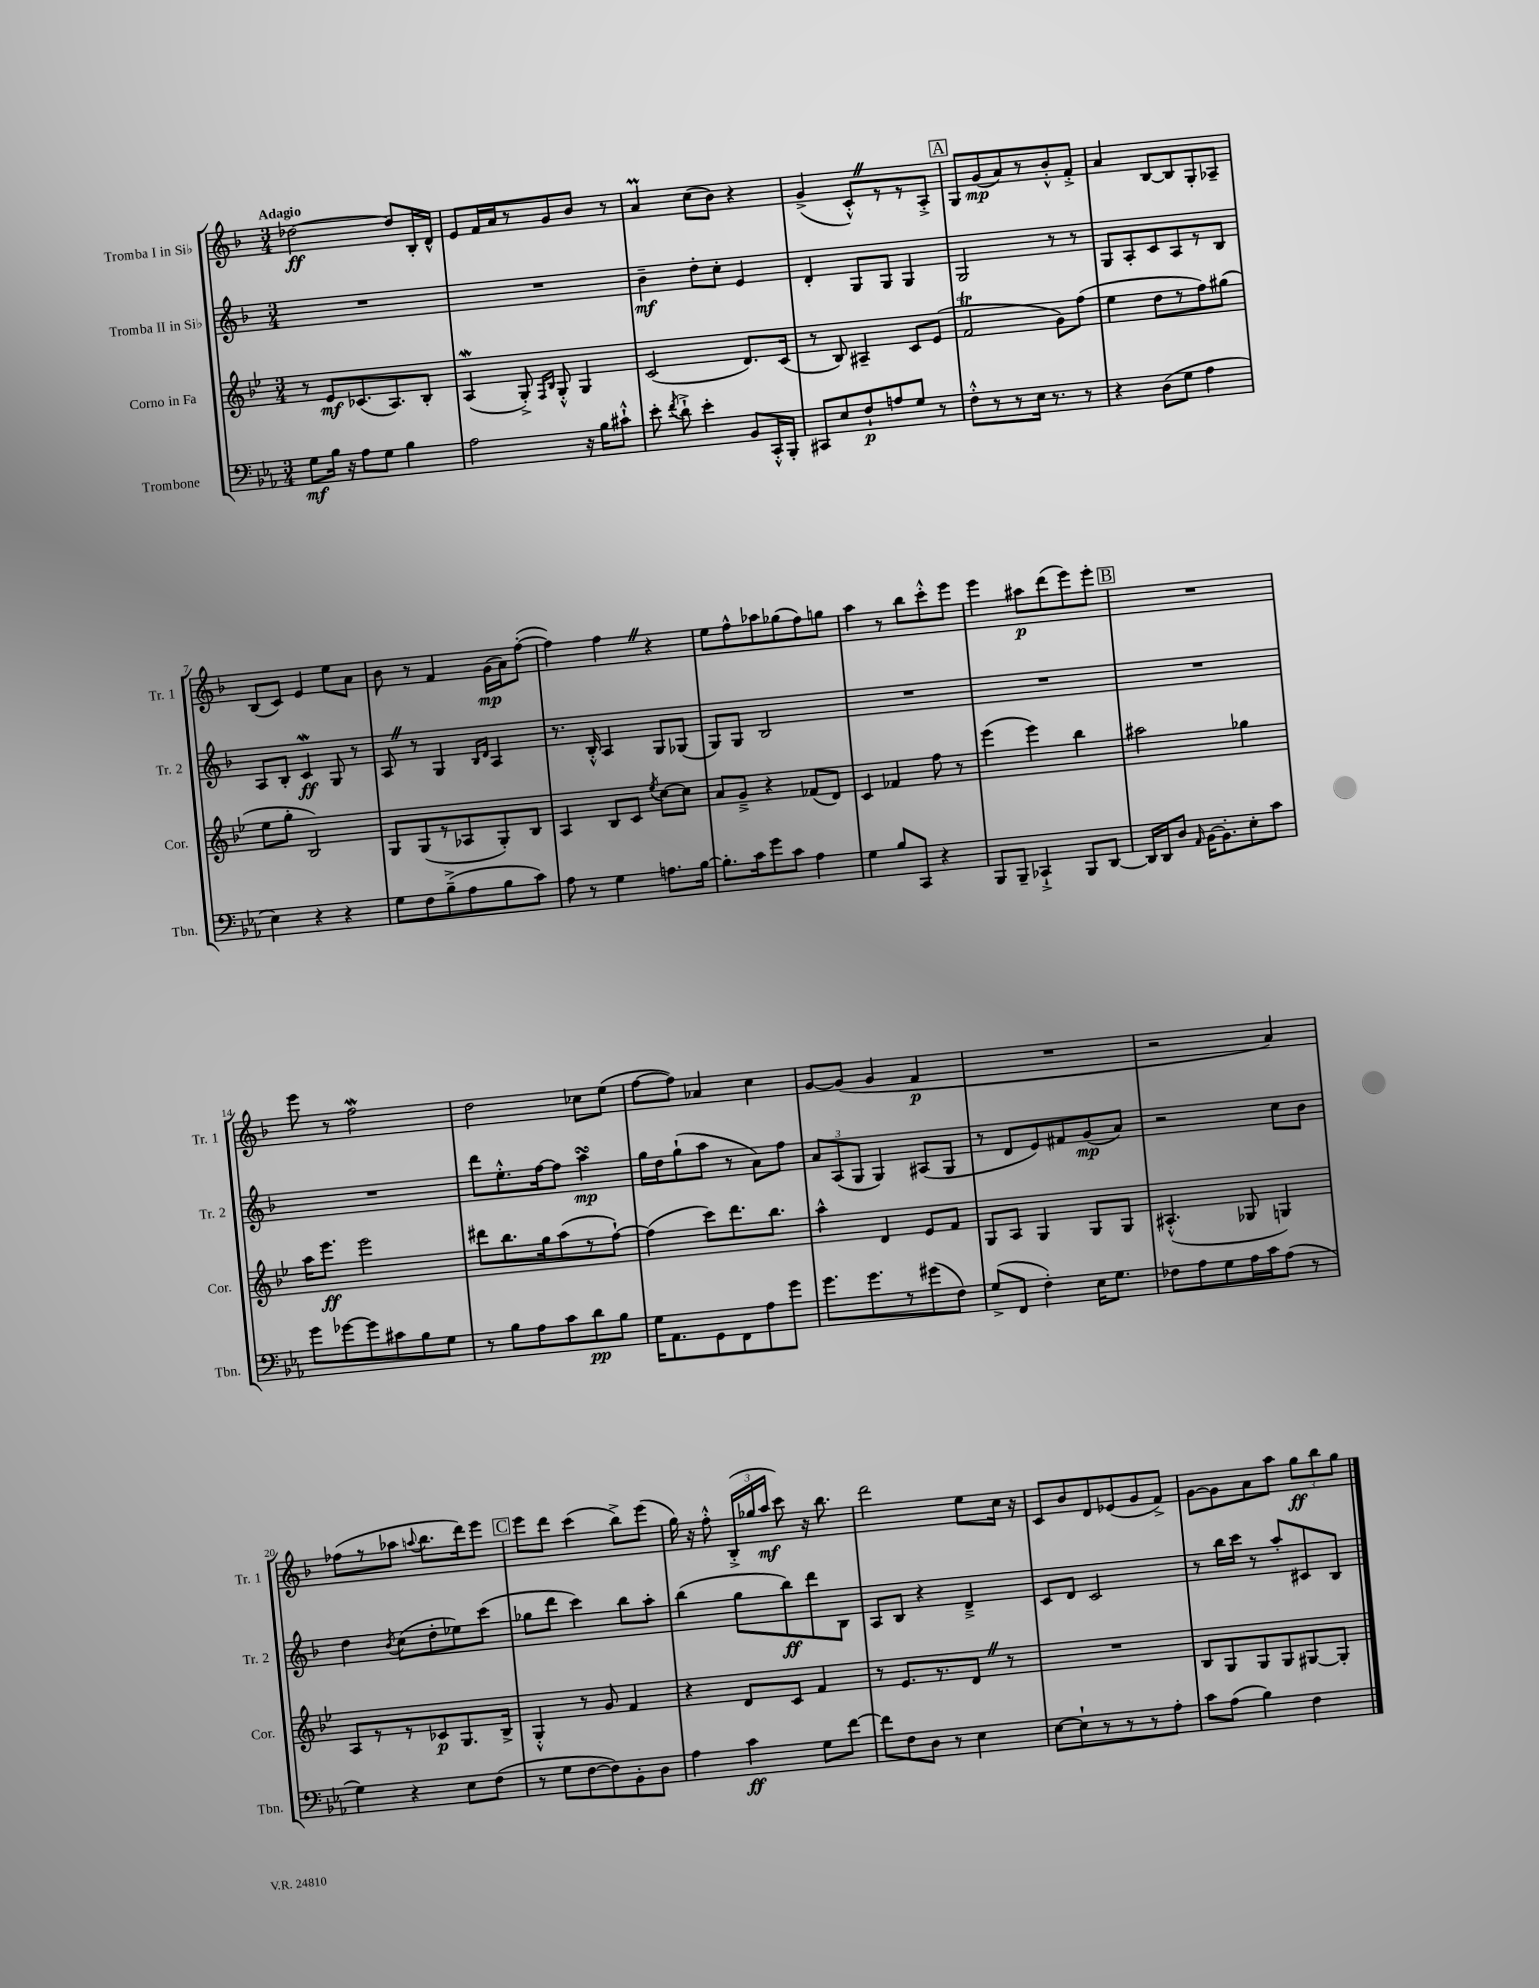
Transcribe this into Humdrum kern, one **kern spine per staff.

**kern	**kern	**kern	**kern
*staff4	*staff3	*staff2	*staff1
*clefF4	*clefG2	*clefG2	*clefG2
*k[b-e-a-]	*k[b-e-]	*k[b-]	*k[b-]
*M3/4	*M3/4	*M3/4	*M3/4
8G	8r	2.r	[2dd-
16B-	8e-	.	.
16r	.	.	.
8A-	(8.c-	.	.
8G	.	.	.
.	8.A)	.	.
4B-	.	.	8dd-]
.	8B-'	.	16B-'
.	.	.	16d^^
=	=	=	=
2A-	(4A	2.r	8e
.	.	.	16f
.	.	.	16a
.	8G'^)	.	8r
.	16qqF	.	.
.	16qqB-	.	.
.	8G'^^	.	8g
16r	4G	.	8b-
16B-	.	.	.
8c#`^^	.	.	8r
=	=	=	=
8e-'	(2c	4b-~	4a
8qf	.	.	.
8d`^	.	.	.
4e-'	.	8dd'	(8cc
.	.	8cc'	8b-)
8BB-	8.d)	4e	4r
16CC'^^	.	.	.
16BBB-'	(16c	.	.
=	=	=	=
8CC#	8r	4d'	(4g^
8E-	8B-)	.	.
8F`	4A#~	8G	8c'^^)
8A	.	8G	8r
8G	8c	4G	8r
8r	(8e-	.	8A'^
=	=	=	=
8F'^^	2f	2G	8G
8r	.	.	(8g
8r	.	.	8a)
16E-	.	.	8r
8.r	.	.	.
.	8g)	8r	8b-'^^
8r	(8ff	8r	8f'^
=	=	=	=
4r	4ee-	8G	4a
.	.	8A'	.
(8D	8dd	8c	[8B-
8G	8r	8A	8B-]
4A-	8ff)	8r	8G'
.	(8gg#	8B-	8A-~
=	=	=	=
4E-)	8ee-	8A	(8B-
.	8gg'	8B-'	8c)
4r	2B-)	4c	4e
4r	.	8G	8ee
.	.	8r	8a
=	=	=	=
8G	8G	8A	8b-
8F	(8G	8r	8r
(8B-~^	8r	4G	4f
8A-	8A-	.	.
.	.	16qqB-	.
.	.	16qqd	.
8B-	8G')	4A	(16g
.	.	.	16a)
8c)	8B-	.	([8ff'
=	=	=	=
8A-	4A	8.r	4ff])
8r	.	.	.
.	.	16B-'^^	.
4G	8B-	4A	4ff
.	8c	.	.
.	8qee-	.	.
8.A	[8cc	8G	4r
.	8cc]	(8G-	.
[16B-	.	.	.
=	=	=	=
8.B-']	8a	8G)	8ee
.	8g~^	8G	8ff^^
16c	.	.	.
8g	4r	2B-	8aa-
8c	.	.	(8gg-
4A-	(8f-	.	8ff)
.	8d)	.	8gg
=	=	=	=
4G	4c	2.r	4aa
8B-	4f-	.	8r
8CC	.	.	8bb-
4r	8ff	.	8ccc'^^
.	8r	.	8eee
=	=	=	=
8BBB-	(4eee-	2.r	4eee
8BBB-~	.	.	.
4CC-`^	4eee-)	.	8aa#
.	.	.	(8ddd
8BBB-	4bb-	.	8eee)
[8DD	.	.	8eee'
=	=	=	=
16DD]	2aa#	2.r	2.r
16DD	.	.	.
8D	.	.	.
16qqAA-	.	.	.
[16BB-	.	.	.
8.BB-']	.	.	.
8E-'	4gg-	.	.
8c	.	.	.
=	=	=	=
8g	16aa	2.r	8eee
.	8.eee-	.	.
[8g-	.	.	8r
8g-]	2eee-	.	2ff
8c#	.	.	.
8B-	.	.	.
8G	.	.	.
=	=	=	=
8r	8ddd#	8ddd	2dd
8B-	8.bb-	8.ee'^^	.
8A-	.	.	.
.	16gg	[16ff	.
8c	(8aa	8ff]	.
8d	8r	4aa	8cc-
8B-	[8ff`)	.	(8ee
=	=	=	=
16G	(4ff]	16gg	[8ff
8.AA-	.	16dd	.
.	.	(8gg`	8ff])
8GG	8ccc)	8aa	4a-
8FF	8.ddd	8r	.
8A-	.	8a)	4cc
.	8.bb-	.	.
8g	.	8ff	.
=	=	=	=
8.g	4aa^^	12a	[8g
.	.	(12A	.
.	.	.	(8g]
.	.	12G	.
8.g	.	.	.
.	4d	4G)	4g
8r	.	.	.
(8g#	8e-	(8A#	4f
8F)	8f	8G	.
=	=	=	=
(8G^	8G	8r	2.r
8FF	8A	8d	.
4F')	4G	8e)	.
.	.	8f#	.
16E-	8G	(8g	.
8.G	.	.	.
.	8G	8a)	.
=	=	=	=
8F-	(4.A#'^^	2r	2r
8A-	.	.	.
8G	.	.	.
16A-	8G-	.	.
16c	.	.	.
(8A-	4G)	8cc	4a)
8r	.	8b-	.
=	=	=	=
4G)	8A	4dd	(8ff-
.	8r	.	8r
.	.	8qb-	.
4r	8r	(8cc	8aa-
.	.	.	8qqaa
.	8c-	8dd'	8.bb-
8E-	8.G	8ee-)	.
.	.	.	16ddd)
(8F	.	(8ccc	8eee
.	16B-^	.	.
=	=	=	=
8r	4G'^^	8gg-	8eee
8G	.	8ddd	8ddd
[8F	8r	4ccc)	(4ccc
8F])	8g	.	.
8BB-'	4f	8bb-	8bb-^)
8D	.	8aa'	(8eee
=	=	=	=
4A-	4r	(4bb-	16gg)
.	.	.	16r
.	.	.	8ff'^^
4c	8d	8gg	(24B-'^
.	.	.	24gg-
.	.	.	24aa
.	8c	8bb-)	8ccc)
8G	4f	8ddd	16r
.	.	.	8.bb-
[8f	.	8B-	.
=	=	=	=
8f]	8r	8A	2ddd
8F	8.e-	8B-	.
8D	.	4r	.
.	8.r	.	.
8r	.	.	.
4E-	8d	4d~^	8ee
.	8r	.	16cc
.	.	.	16r
=	=	=	=
[8E-	2.r	8c	8c
8E-`]	.	8d	8b-
8r	.	2c	8d
8r	.	.	(8e-
8r	.	.	8g
8A-'	.	.	8f^)
=	=	=	=
8c	8B-	8r	[8g
(8A-	8G	16bb-	8g]
.	.	16ccc	.
4B-)	8G	8r	8a
.	8G	8aa'	8aa
4F	[8G#	8c#	12gg
.	.	.	12bb-
.	8G#']	8B-	.
.	.	.	12gg
==	==	==	==
*-	*-	*-	*-
